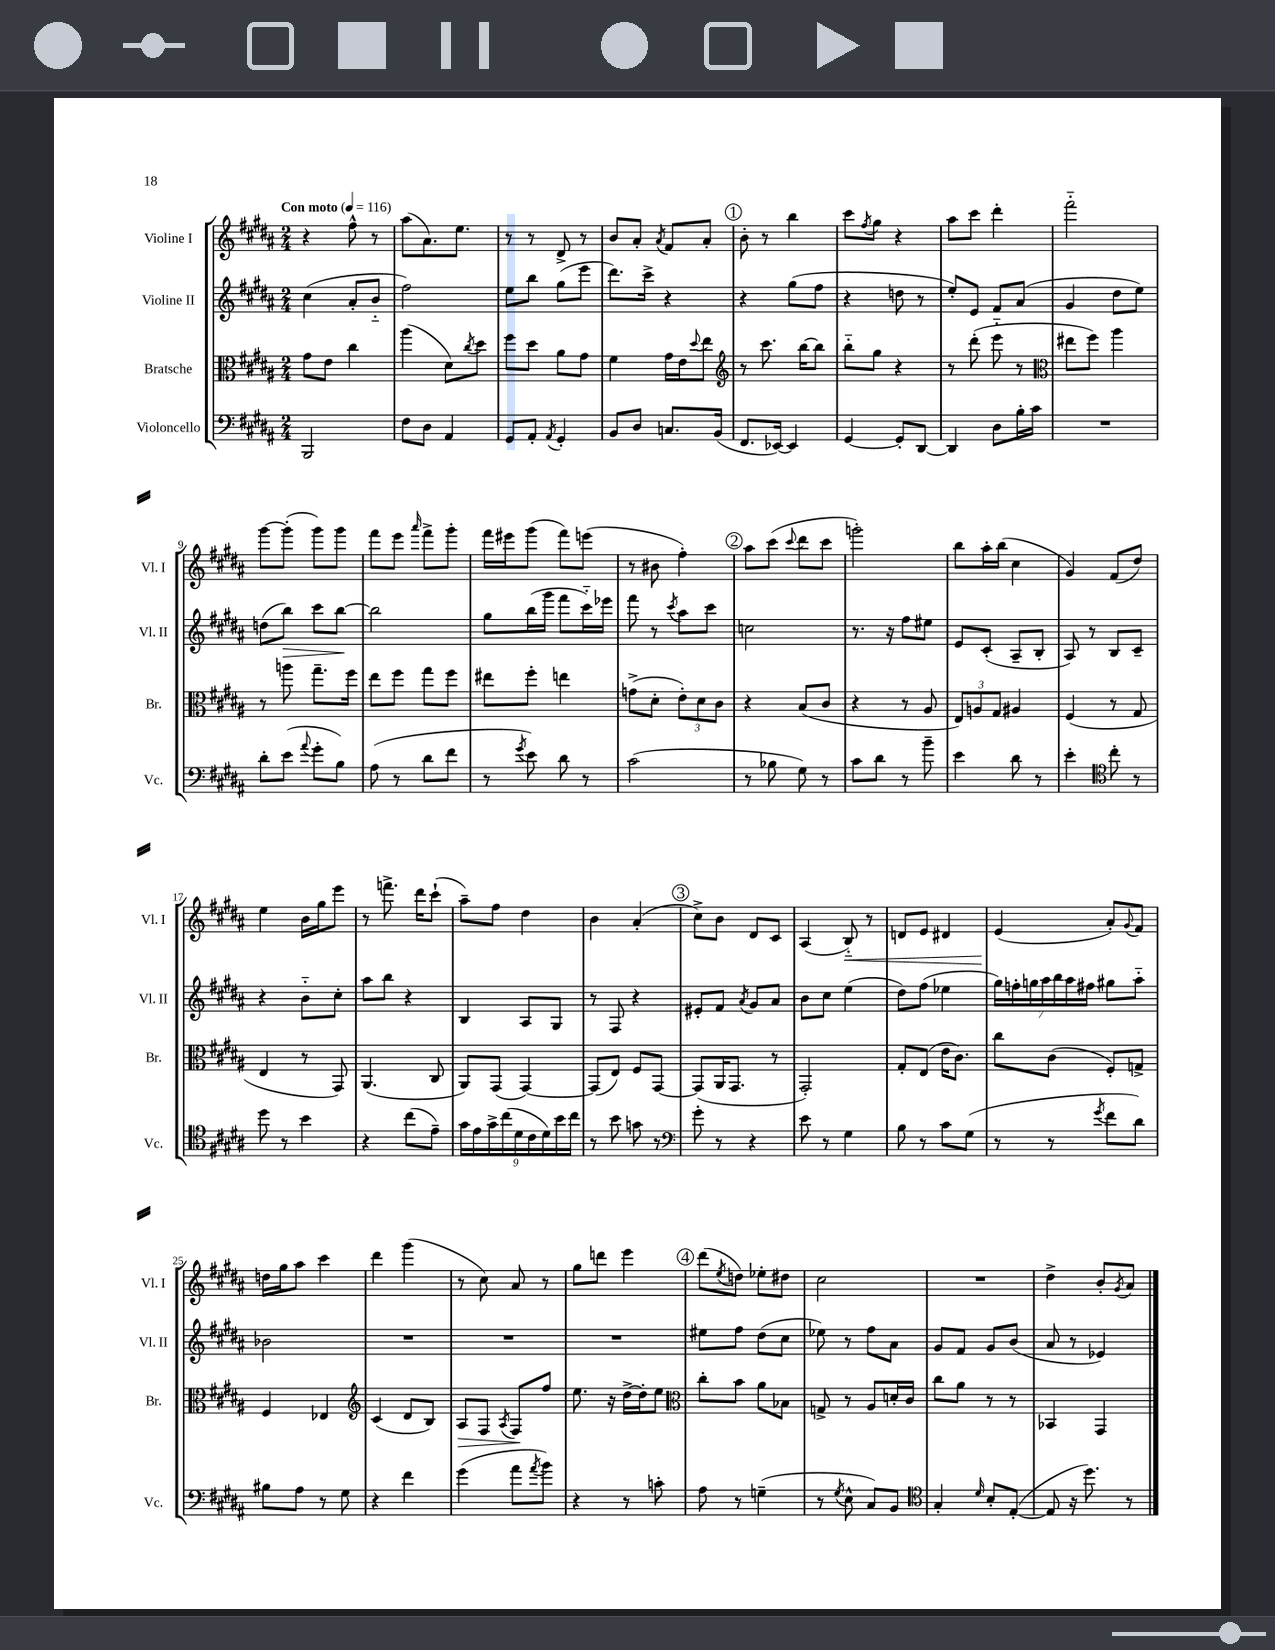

**kern	**kern	**dynam	**kern	**dynam	**kern	**dynam
*part4	*part3	*part3	*part2	*part2	*part1	*part1
*staff4	*staff3	*staff3	*staff2	*staff2	*staff1	*staff1
*I"Violoncello	*I"Bratsche	*	*I"Violine II	*	*I"Violine I	*
*I'Vc.	*I'Br.	*	*I'Vl. II	*	*I'Vl. I	*
*clefF4	*clefC3	*	*clefG2	*	*clefG2	*
*k[f#c#g#d#a#]	*k[f#c#g#d#a#]	*	*k[f#c#g#d#a#]	*	*k[f#c#g#d#a#]	*
*M2/4	*M2/4	*	*M2/4	*	*M2/4	*
*MM116	*MM116	*	*MM116	*	*MM116	*
=1	=1	=1	=1	=1	=1	=1
!	!	!	!	!	!LO:TX:a:B:t=Con moto	!
2BBB/	8g#\L	.	(4cc#\	.	4r	.
.	8e\J	.	.	.	.	.
.	4cc#\	.	8a#'/L	.	8ff#^^\	.
.	.	.	8b/J	.	8r	.
=2	=2	=2	=2	=2	=2	=2
8F#\L	(4aa#\	.	2ff#\)	.	(8aa#\L	.
8D#\J	.	.	.	.	8.a#\)	.
4AA#/	8d#\L)	.	.	.	.	.
.	.	.	.	.	8.ee\J	.
.	8qcc#/	.	.	.	.	.
.	8dd#\J	.	.	.	.	.
=3	=3	=3	=3	=3	=3	=3
8GG#/L	8ff#\L	.	8ee\L	.	8r	.
8AA#'/J	8dd#\J	.	8bb\J	.	8r	.
8qAA#/	.	.	.	.	.	.
4GG#'/	8a#\L	.	(8gg#\L	.	8d#^/	.
.	8g#\J	.	8eee\J	.	8r	.
=4	=4	=4	=4	=4	=4	=4
8BB/L	4f#\	.	8.ddd#\L)	.	8b/L	.
8D#/J	.	.	.	.	8a#'/J	.
.	.	.	16ccc#^\Jk	.	.	.
.	.	.	.	.	8qa#/	.
8.Cn/L	16g#\LL	.	4r	.	8f#/L	.
.	16e\J	.	.	.	.	.
.	8qqdd#/	.	.	.	.	.
.	8ee\J	.	.	.	8a#'/J	.
(16BB/Jk	.	.	.	.	.	.
!!LO:REH:place=s1:t=1
=5	=5	=5	=5	=5	=5	=5
*	*clefG2	*	*	*	*	*
8.FF#/L	8r	.	4r	.	8b'\	.
.	8.ccc#\	.	.	.	8r	.
[16EE-X/Jk)	.	.	.	.	.	.
4EE-/]	.	.	(8gg#\L	.	4bb\	.
.	[16bb\KL	.	.	.	.	.
.	8bb\J]	.	8ff#\J	.	.	.
=6	=6	=6	=6	=6	=6	=6
[4GG#/	8bb\L	.	4r	.	8ccc#\L	.
.	.	.	.	.	8qff#/	.
.	8gg#\J	.	.	.	8gg#\J	.
8GG#'/L]	4r	.	8ddn\	.	4r	.
[8DD#/J	.	.	8r	.	.	.
=7	=7	=7	=7	=7	=7	=7
4DD#/]	8r	.	8ee'/L)	.	8aa#\L	.
.	(8ddd#'\	.	8e/J	.	8ccc#\J	.
8D#\L	8eee\	.	8f#/L	.	4ddd#'\	.
16B'\L	8r	.	(8a#/J	.	.	.
16c#\JJ	.	.	.	.	.	.
=8	=8	=8	=8	=8	=8	=8
*	*clefC3	*	*	*	*	*
2r	8ee#X\L	.	4g#/	.	2fff#\	.
.	8ff#\J)	.	.	.	.	.
.	4aa#\	.	8dd#\L	.	.	.
.	.	.	8ee\J)	.	.	.
!!LO:LB:g=z
=9	=9	=9	=9	=9	=9	=9
8d#'\L	8r	.	(8ddn\L	.	[8ggg#\L	.
!	!	!	!	!LO:HP:b	!	!
(8e\J	8aan\	.	8bb\J)	>	(8ggg#'\J]	.
8qqa#/	.	.	.	.	.	.
8g#'\L	8.gg#~\L	.	8ccc#\L	.	8ggg#\L)	.
8B\J)	.	.	[8bb\J	.	8ggg#\J	.
.	16ff#\Jk	.	.	.	.	.
.	.	.	.	]	.	.
=10	=10	=10	=10	=10	=10	=10
(8A#\	8ee\L	.	2bb\]	.	8fff#\L	.
8r	8ff#\J	.	.	.	8eee\J	.
.	.	.	.	.	16qqaaa#/	.
8d#\L	8gg#\L	.	.	.	8fff#^\L	.
8f#\J	8ff#\J	.	.	.	8ggg#'\J	.
=11	=11	=11	=11	=11	=11	=11
8r	8ee#X\L	.	8gg#\L	.	16fff#\LL	.
.	.	.	.	.	16eee#X\J	.
8qg#/	.	.	.	.	.	.
8e\)	8ff#'\J	.	(16bb\L	.	(8ggg#\J	.
.	.	.	16ggg#\JJ	.	.	.
8d#\	4een\	.	8fff#\L	.	8fff#\L)	.
8r	.	.	16ccc#\L)	.	(8eeen\J	.
.	.	.	16eee-X\JJ	.	.	.
=12	=12	=12	=12	=12	=12	=12
(2c#\	(8gn^\L	.	8fff#\	.	8r	.
.	8d#'\J	.	8r	.	8b#X\	.
.	.	.	8qccc#/	.	.	.
.	12e'\L)	.	8aa#\L	.	4ff#'\)	.
.	12d#\	.	.	.	.	.
.	.	.	8ccc#\J	.	.	.
.	12c#\J	.	.	.	.	.
!!LO:REH:place=s1:t=2
=13	=13	=13	=13	=13	=13	=13
8r	4r	.	2ccn\	.	8aa#\L	.
8B-X\	.	.	.	.	(8ccc#\J	.
.	.	.	.	.	8qqccc#/	.
8G#\)	(8B/L	.	.	.	8ddd#\L	.
8r	8c#/J	.	.	.	8ccc#\J	.
=14	=14	=14	=14	=14	=14	=14
8c#\L	4r	.	8.r	.	2gggn'\)	.
8d#\J	.	.	.	.	.	.
.	.	.	16r	.	.	.
8r	8r	.	8ff#\L	.	.	.
8b~\	8A#/	.	8ee#X\J	.	.	.
=15	=15	=15	=15	=15	=15	=15
4e\	12E/L)	.	8e/L	.	8bb\L	.
.	12An/	.	.	.	.	.
.	.	.	(8c#'/J	.	16aa#'\L	.
.	12G#/J	.	.	.	.	.
.	.	.	.	.	(16bb\JJ	.
8d#\	4A#X/	.	8A#~/L	.	4cc#\	.
8r	.	.	8B'/J	.	.	.
=16	=16	=16	=16	=16	=16	=16
4e'\	(4F#/	.	8A#/)	.	4g#/)	.
.	.	.	8r	.	.	.
*clefC4	*	*	*	*	*	*
8cc#'\	8r	.	8B/L	.	(8f#/L	.
8r	8G#/	.	8c#~/J	.	8dd#/J)	.
!!LO:LB:g=z
=17	=17	=17	=17	=17	=17	=17
8dd#\	4E/	.	4r	.	4ee\	.
8r	.	.	.	.	.	.
4b\	8r	.	8b\L	.	16b\LL	.
.	.	.	.	.	16gg#\J	.
.	8GG#/)	.	8cc#'\J	.	8eee\J	.
=18	=18	=18	=18	=18	=18	=18
4r	(4.AA#/	.	8aa#\L	.	8r	.
.	.	.	8bb\J	.	8.fffn^\	.
(8cc#\L	.	.	4r	.	.	.
.	.	.	.	.	16ddd#\KL	.
8e~\J)	8C#/	.	.	.	(8ccc#`\J	.
=19	=19	=19	=19	=19	=19	=19
18g#\LL	8AA#/L)	.	4B/	.	8aa#~\L)	.
18e\	.	.	.	.	.	.
18g#^\	.	.	.	.	.	.
.	(8GG#/J	.	.	.	8ff#\J	.
(18cc#\	.	.	.	.	.	.
18d#\	.	.	.	.	.	.
.	[4GG#/)	.	8A#/L	.	4dd#\	.
18c#\	.	.	.	.	.	.
18d#\)	.	.	.	.	.	.
.	.	.	8G#/J	.	.	.
18b\	.	.	.	.	.	.
18cc#\JJ	.	.	.	.	.	.
=20	=20	=20	=20	=20	=20	=20
8r	(8GG#/L]	.	8r	.	4b\	.
8b\	8E/J)	.	8F#/	.	.	.
8gn\	8F#/L	.	4r	.	(4a#'/	.
8r	[8GG#/J	.	.	.	.	.
!!LO:REH:place=s1:t=3
=21	=21	=21	=21	=21	=21	=21
*clefF4	*	*	*	*	*	*
8g#'\	(8GG#/L]	.	8e#X'/L	.	8cc#^\L)	.
8r	16AA#/K	.	8f#/J	.	8b\J	.
.	8.GG#/J	.	.	.	.	.
.	.	.	8qa#/	.	.	.
4r	.	.	8g#/L	.	8d#/L	.
.	8r	.	8a#/J	.	8c#/J	.
=22	=22	=22	=22	=22	=22	=22
8e\	2GG#'/)	.	8b\L	.	(4A#/	.
8r	.	.	8cc#\J	.	.	.
!	!	!	!	!	!	!LO:HP:b
4G#\	.	.	(4ee\	.	8B/)	<
.	.	.	.	.	8r	.
=23	=23	=23	=23	=23	=23	=23
8B\	8G#'/L	.	8dd#\L)	.	8dn/L	.
8r	(8E/J	.	(8ff#\J	.	8e/J	.
8c#\L	16e\KL	.	4ee-X\	.	4d#X/	.
.	8.c#\J)	.	.	.	.	.
(8G#\J	.	.	.	.	.	.
=24	=24	=24	=24	=24	=24	=24
8r	8cc#\L	.	28gg#\LL)	.	(4e/	.
.	.	.	28ffn'\	.	.	.
.	.	.	28ggn\	.	.	.
.	.	.	28aa#\	.	.	.
8r	(8c#\J	.	.	.	.	.
.	.	.	28bb\	.	.	.
.	.	.	28aa#\	.	.	.
.	.	.	28ff#X\JJ	.	.	.
8qg#/	.	.	.	.	.	.
8f#\L	8F#'/L)	.	8gg#X\L	.	8a#'/L)	[
.	.	.	.	.	8qqg#/	.
8d#\J)	8Gn^/J	.	8aa#\J	.	8f#/J	.
!!LO:LB:g=z
=25	=25	=25	=25	=25	=25	=25
8B#X\L	4F#/	.	2b-X\	.	16ddn\LL	.
.	.	.	.	.	16gg#\J	.
8A#\J	.	.	.	.	8aa#\J	.
8r	4E-X/	.	.	.	4ccc#\	.
8G#\	.	.	.	.	.	.
=26	=26	=26	=26	=26	=26	=26
*	*clefG2	*	*	*	*	*
4r	(4c#/	.	2r	.	4ddd#\	.
4f#\	8d#/L	.	.	.	(4ggg#\	.
.	8B/J)	.	.	.	.	.
=27	=27	=27	=27	=27	=27	=27
!	!	!LO:HP:b	!	!	!	!
(4g#\	8A#/L	>	2r	.	8r	.
.	8F#/J	.	.	.	8cc#\)	.
.	8qA#/	.	.	.	.	.
8a#\L	8F#/L	.	.	.	8a#/	.
8qa#/	.	.	.	.	.	.
8b\J)	8ff#/J	]	.	.	8r	.
=28	=28	=28	=28	=28	=28	=28
4r	8.ee\	.	2r	.	8gg#\L	.
.	.	.	.	.	8dddn\J	.
.	16r	.	.	.	.	.
8r	[16dd#^\LL	.	.	.	4eee\	.
.	16dd#'\J]	.	.	.	.	.
8cn'\	8ee\J	.	.	.	.	.
!!LO:REH:place=s1:t=4
=29	=29	=29	=29	=29	=29	=29
*	*clefC3	*	*	*	*	*
8A#\	8cc#'\L	.	8ee#X\L	.	(8ddd#\L	.
.	.	.	.	.	8qee/	.
8r	8b\J	.	8ff#\J	.	8ddn\J)	.
(4Gn~\	8a#\L	.	(8dd#\L	.	8ee-X'\L	.
.	8B-X\J	.	8cc#\J	.	8dd#X\J	.
=30	=30	=30	=30	=30	=30	=30
8r	8Gn^/	.	8ee-X\)	.	2cc#\	.
8qG#/	.	.	.	.	.	.
8E^^\	8r	.	8r	.	.	.
8C#/L)	8A#/L	.	8ff#\L	.	.	.
8BB/J	16dn'/L	.	8a#\J	.	.	.
.	16c#/JJ	.	.	.	.	.
=31	=31	=31	=31	=31	=31	=31
*clefC4	*	*	*	*	*	*
4G#'/	8cc#\L	.	8g#/L	.	2r	.
.	8a#\J	.	8f#/J	.	.	.
16qqd#/	.	.	.	.	.	.
8B'/L	8r	.	8g#/L	.	.	.
([8E'/J	8r	.	(8b/J	.	.	.
=32	=32	=32	=32	=32	=32	=32
8E/]	4BB-X/	.	8a#/	.	4dd#^\	.
16r	.	.	8r	.	.	.
8.dd#\)	.	.	.	.	.	.
.	4GG#/	.	4e-X/)	.	8b'/L	.
.	.	.	.	.	8qg#/	.
8r	.	.	.	.	8a#/J	.
==	==	==	==	==	==	==
*-	*-	*-	*-	*-	*-	*-
